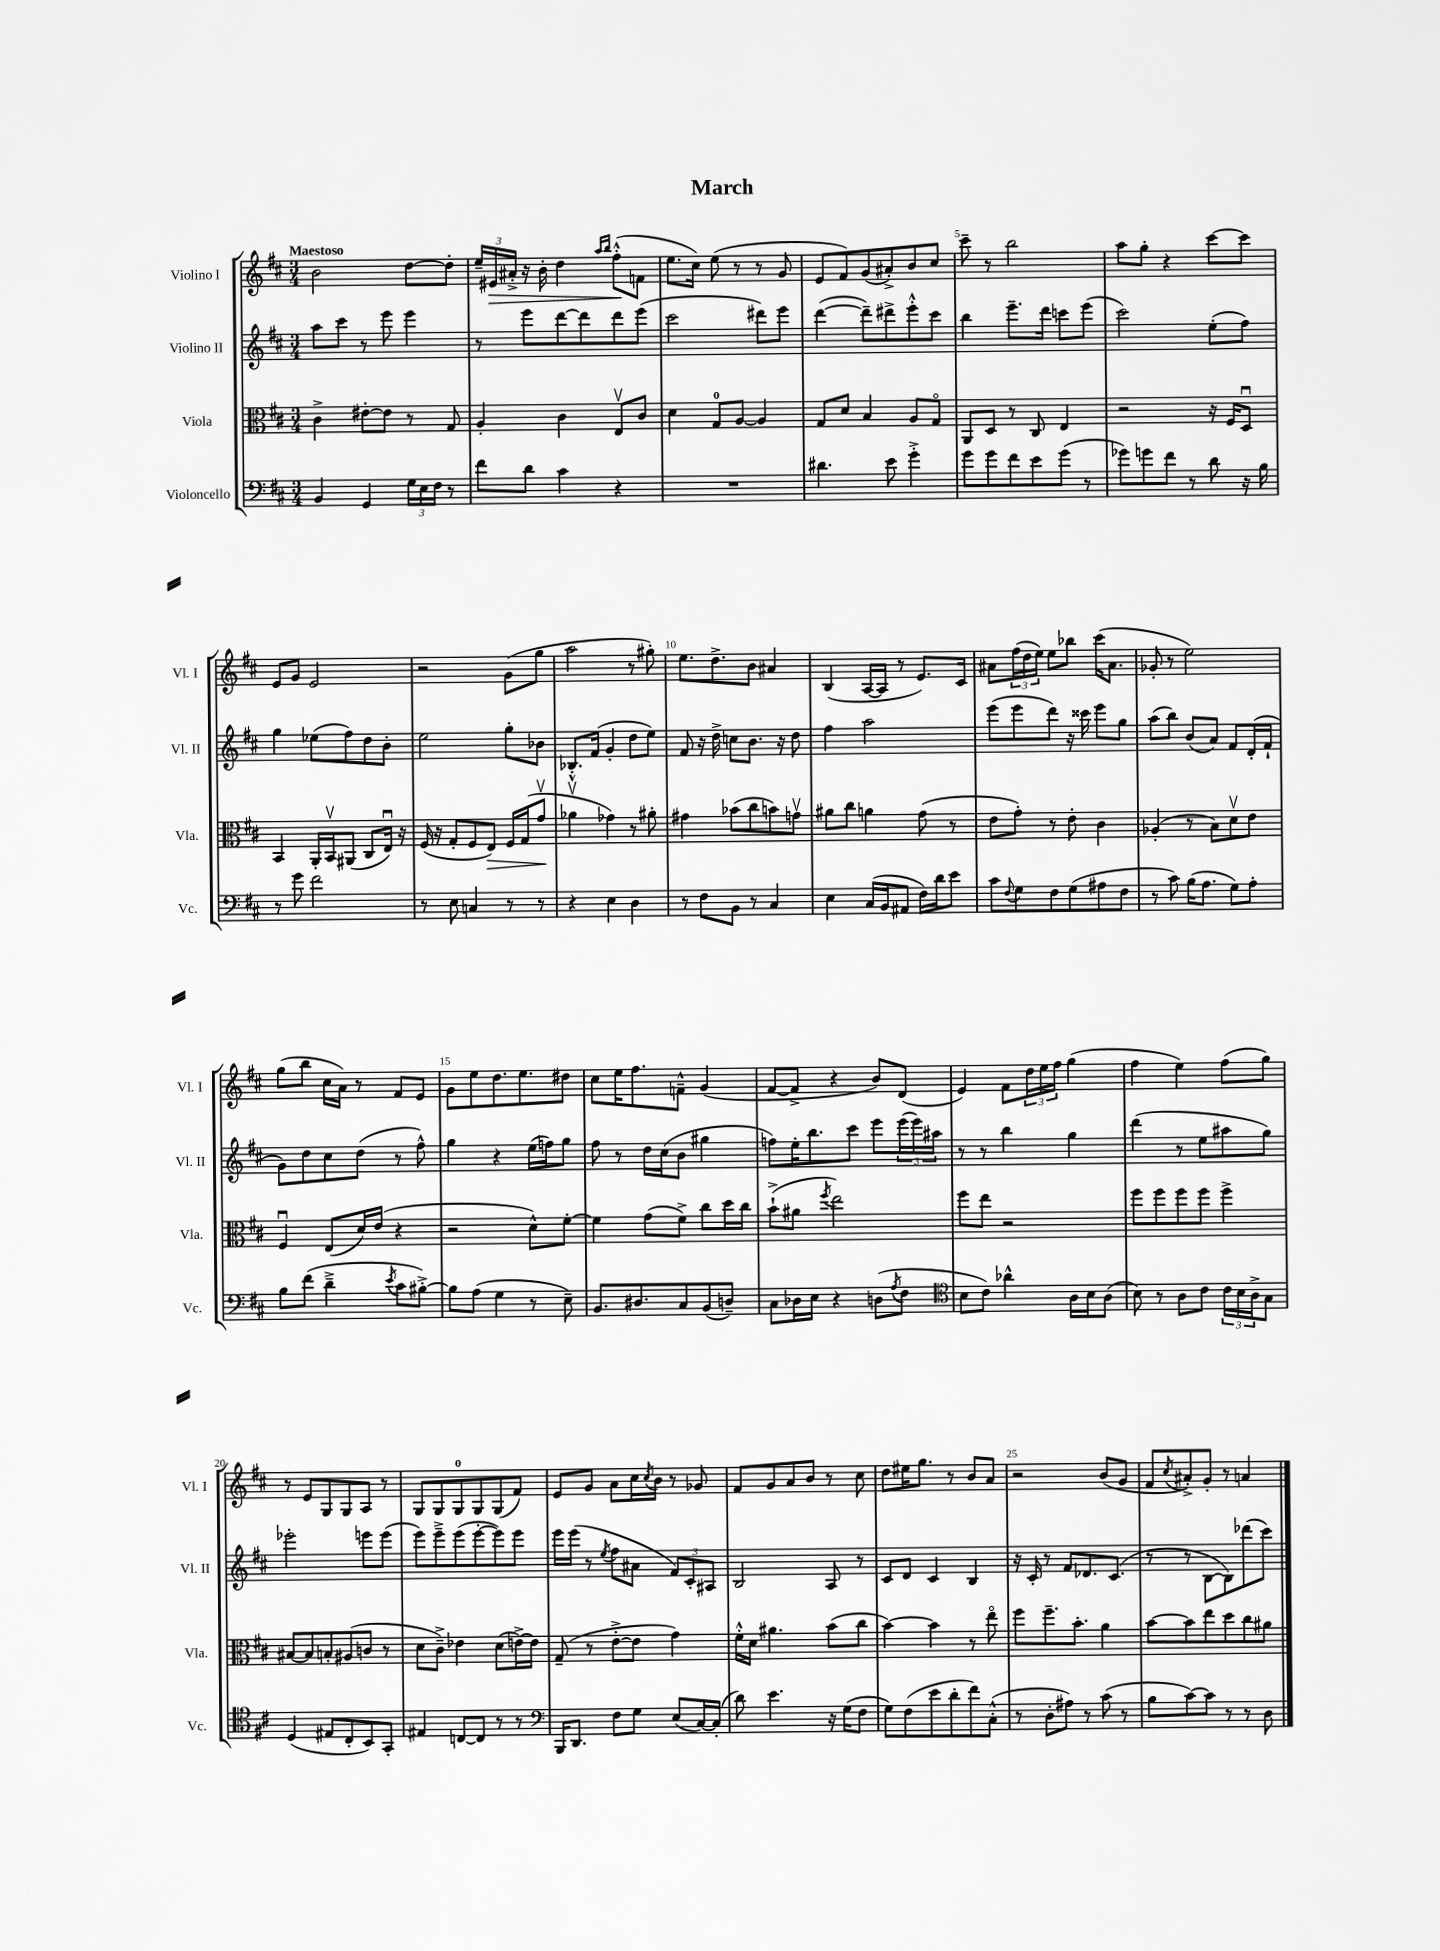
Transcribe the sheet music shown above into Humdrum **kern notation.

**kern	**kern	**kern	**kern
*staff4	*staff3	*staff2	*staff1
*clefF4	*clefC3	*clefG2	*clefG2
*k[f#c#]	*k[f#c#]	*k[f#c#]	*k[f#c#]
*M3/4	*M3/4	*M3/4	*M3/4
4BB	4c#^	8aa	2b
.	.	8ccc#	.
4GG	[8e#'	8r	.
.	8e#]	8eee	.
24G	8r	4eee	[8dd
24E	.	.	.
24F#	.	.	.
8r	8G	.	8dd']
=	=	=	=
8f#	4A'	8r	24ee~
.	.	.	24e#
.	.	.	24a#'^
8d	.	8eee	16r
.	.	.	16b'
4c#	4c#	[8ddd	4dd
.	.	8ddd]	.
.	.	.	16qqaa
.	.	.	16qqbb
4r	8Ev	8ddd	(8ff#'^^
.	8c#	(8eee	8f
=	=	=	=
2.r	4d	2ccc#	8.ee
.	.	.	16cc#)
.	8G	.	(8ee
.	[8A	.	8r
.	4A]	8ddd#)	8r
.	.	8eee	8g
=	=	=	=
4.d#	8G	([4ddd	8e
.	8d	.	8f#)
.	4B	8ddd~])	(8g
8e	.	8ddd#^	8a#'^)
4g'^	8A	8eee'^^	8b
.	8Go	8ccc#	8cc#
=	=	=	=
8g	8AA	4bb	8ccc#~
8g	8D	.	8r
8f#	8r	8.eee~	2bb
8e	8C#	.	.
.	.	16ddd	.
(8g	4E	8ccc	.
8r	.	(8eee	.
=	=	=	=
8g-)	2r	2ccc#)	8aa
8g	.	.	8gg'
8f#	.	.	4r
8r	.	.	.
8d	16r	(8ee'	[8ccc#
.	16F#	.	.
16r	8Du	8ff#)	8ccc#]
16B	.	.	.
=	=	=	=
8r	4BB	4gg	8e
8g	.	.	8g
2f#	16AA'	(8ee-	2e
.	16BBv	.	.
.	(8AA#	8ff#)	.
.	8C#	8dd	.
.	16Eu)	8b'	.
.	16r	.	.
=	=	=	=
8r	(16F#	2ee	2r
.	16r	.	.
8E	8G'	.	.
4C	8F#	.	.
.	8E)	.	.
8r	16F#	8gg'	(8g
.	(16G	.	.
8r	8gv	8b-	8gg
=	=	=	=
4r	4a-v	8.B-'^^	2aa
.	.	(16f#	.
4E	4g-)	4g'	.
4D	8r	8dd	8r
.	8a#'	8ee)	8gg#')
=	=	=	=
8r	4g#	8f#	8.ee
8F#	.	16r	.
.	.	16dd^	8.dd^
8BB	(8b-	8cc	.
8r	8cc#	8.b	8b
4C#	8b)	.	4a#
.	.	16r	.
.	8gv	8dd	.
=	=	=	=
4E	8a#	4ff#	(4B
.	8cc#	.	.
(16C#	4a	2aa	[16A
16BB	.	.	16A]
8AA#	.	.	8r
16F#)	(8g	.	8.e)
16d	.	.	.
8e	8r	.	.
.	.	.	16c#
=	=	=	=
8c#	8e	(8eee	8a#
8qqF#	.	.	.
8G	8g')	8eee	(24ff#
.	.	.	24dd
.	.	.	24ee)
8F#	8r	8ddd)	8ee
(8G	8e'	16r	8bb-
.	.	16ccc##	.
8A#	4c#	8eee	(16ccc#
.	.	.	8.a#
8F#	.	8gg	.
=	=	=	=
8r	(4A-'	(8aa	8g-'
8c#)	.	8bb)	8r
(16B	8r	(8b	2ee)
8.A	.	.	.
.	8B)	8a)	.
8G)	8dv	8f#	.
8A'	8e	(16d'	.
.	.	16f#`	.
=	=	=	=
8B	4F#u	8g)	(8gg
(8f#	.	8dd	8bb
4d~^	(8E	8cc#	16cc#
.	.	.	16a)
.	16d)	(8dd	8r
.	(16e	.	.
8qe	.	.	.
8c#	4r	8r	8f#
[8B#'^)	.	8ff#^^)	8e
=	=	=	=
8B#]	2r	4gg	8g
(8A	.	.	8ee
4G	.	4r	8.dd
.	.	.	8.ee
8r	8d^^)	(16ee	.
.	.	16ff)	.
8E~)	[8f#'	8gg	8dd#
=	=	=	=
8.BB	4f#]	8ff#	8cc#
.	.	8r	16ee
8.D#	.	.	8.ff#
.	(8g	16dd	.
.	.	(16cc#	.
8C#	8f#^)	8b	8f~^^
(8BB	8cc#	4gg#	(4g
8D~)	16dd	.	.
.	16cc#	.	.
=	=	=	=
8C#	(8b`^	8ff)	[8f#
16D-	8a#	16ee'	8f#^]
16E	.	8.bb	.
.	8qff#	.	.
4r	2ee)	.	4r
.	.	8ccc#	.
(8D	.	8eee	8b)
8qA	.	.	.
8F#	.	(24eee	(8d
.	.	24eee)	.
.	.	24aa#	.
=	=	=	=
*clefC4	*	*	*
8B	8ff#	8r	4e)
8c#)	8ee	8r	.
4a-^^	2r	4bb	8f#
.	.	.	24dd
.	.	.	24ee
.	.	.	24ff#
16A	.	4gg	(4gg
16B	.	.	.
(8A	.	.	.
=	=	=	=
8B)	8ff#	(4ddd	4ff#
8r	8ff#	.	.
8A	8ff#	8r	4ee)
8c#	8ff#	8ee	.
24c#	4ff#^	8aa#	(8ff#
24B	.	.	.
24A^	.	.	.
8G	.	8gg)	8gg)
=	=	=	=
(4D	[8B#	2eee-'	8r
.	8B#]	.	8e
8E#	8B'	.	8G
8C#'	(8A#	.	8G
8BB)	8c	8eee	8A
8GG'	8r	(8eee	8r
=	=	=	=
4E#	8d	8eee)	8G
.	8c#~^)	8eee~^	8G
[8C	4e-	(8eee	8G
8C]	.	[8eee'	8G
8r	(8d	8eee])	(8G
8r	[16e^)	8eee	8f#)
.	16e]	.	.
=	=	=	=
*clefF4	*	*	*
16BBB	(8G~	16eee	8e
8.DD	.	(16eee	.
.	8r	8r	8g
.	.	8qee	.
8F#	[8e'^	8ff#	8a
8G	8e]	8a#	16cc#
.	.	.	8qcc#
.	.	.	16b
(8E	4g)	12f#)	8r
.	.	12c#'	.
[16C#)	.	.	8g-
.	.	12A#	.
(16C#']	.	.	.
=	=	=	=
8d)	16f#'^^	2B	8f#
.	16d	.	.
4.e	4.a#	.	8g
.	.	.	8a
.	.	.	8b
16r	(8b	8A	8r
(16G	.	.	.
8F#	8cc#	8r	8cc#
=	=	=	=
8G)	[4b)	8c#	8dd
(8F#	.	8d	16ee#
.	.	.	8.gg
8e	4b]	4c#	.
8d'	.	.	8r
8f#)	8r	4B	8b
(8C#'^^	8eeo	.	8a
=	=	=	=
8r	8ff#	16r	2r
.	.	16c#'	.
8D'	8.ff#~	8r	.
8A#)	.	8f#	.
.	8.b'	.	.
8r	.	8.d-	.
(8c#	4a	.	(8b
.	.	(8.c#	.
8r	.	.	8g
=	=	=	=
8B	[8b	8r	8f#
.	.	.	8qcc#
[8c#)	8b]	8r	8a#'^)
8c#]	8ee	[8B	8g'
8r	8dd	8B])	8r
8r	8cc#	(8ddd-	4a
8D	8a#	8ccc#)	.
==	==	==	==
*-	*-	*-	*-
